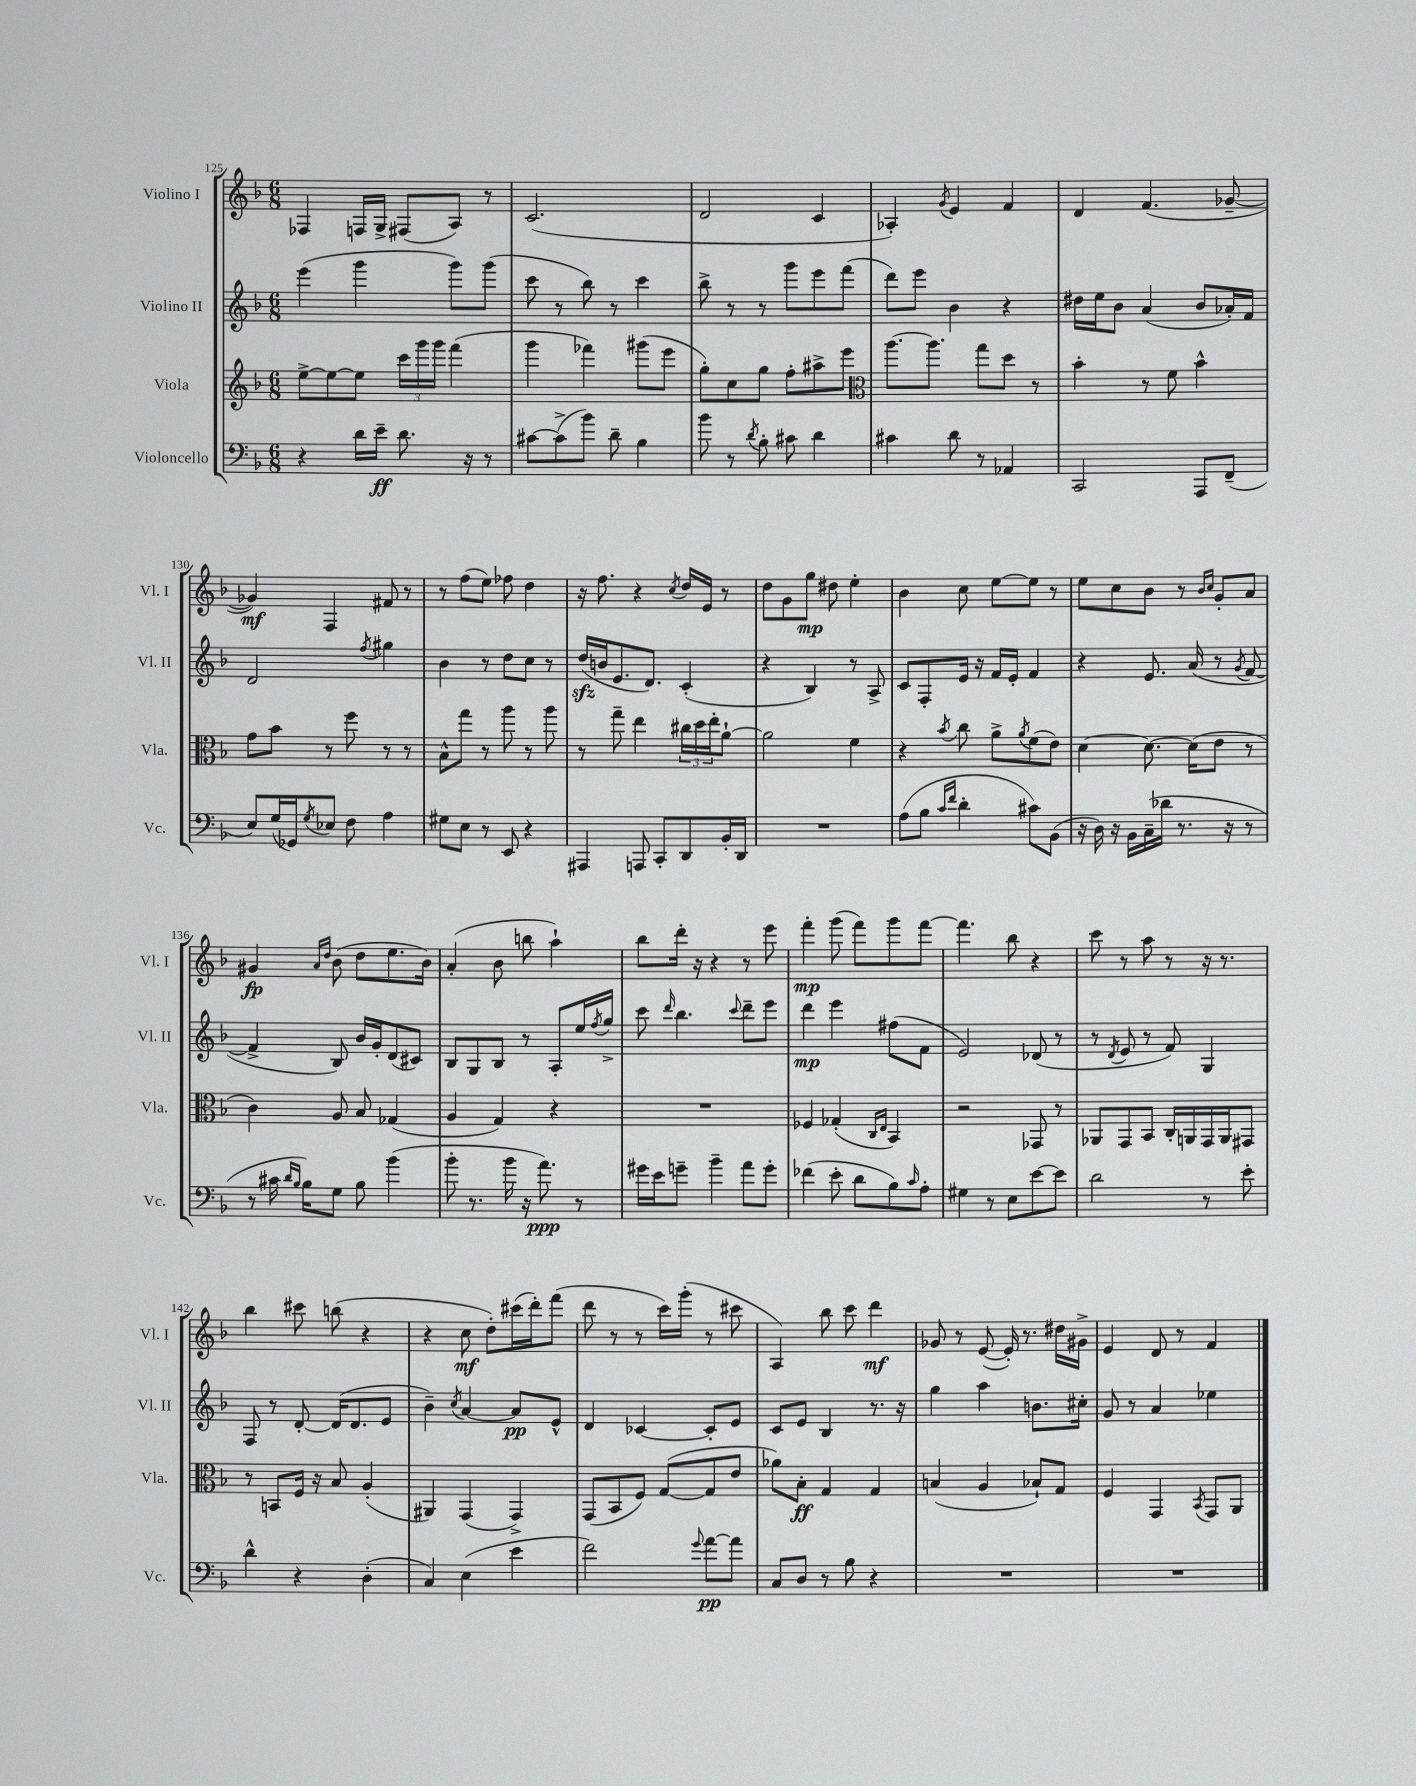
<<
\new StaffGroup <<
\new Staff = "s0" \with { instrumentName = "Violino I" shortInstrumentName = "Vl. I" } {
    \clef treble \key f \major \numericTimeSignature \time 6/8
    fes4 f16 g16-> fis8( a8) r8 |
    c'2.( |
    d'2 c'4 |
    aes4-.) \acciaccatura { g'8 } e'4 f'4 |
    d'4 f'4.( ges'8~-- |
    ges'4\mf) f4 fis'8 r8 |
    r8 f''8( e''8) fes''8 d''4 |
    r16 f''8. r4 \acciaccatura { c''8 } d''16 e'16 r8 |
    d''8 g'8 g''8\mp dis''8 e''4-. |
    bes'4 c''8 e''8~ e''8 r8 |
    e''8 c''8 bes'8 r8 \grace { bes'16 c''16 } g'8-. a'8 |
    gis'4\fp \grace { a'16 d''16 } bes'8( d''8 e''8. bes'16) |
    a'4-.( bes'8 b''8 a''4-!) |
    bes''8 d'''16-. r16 r4 r8 e'''8 |
    f'''4-.\mp g'''8( f'''8) g'''8 f'''8~ |
    f'''4. bes''8 r4 |
    c'''8 r8 a''8 r8 r16 r8. |
    bes''4 cis'''8 b''8( r4 |
    r4 c''8\mf d''8-.) cis'''16( d'''16-.) f'''8( |
    d'''8 r8 r8 c'''16) g'''16-.( r8 cis'''8 |
    a4) bes''8 c'''8 d'''4\mf |
    ges'8 r8 e'8~( e'16-.) r8. dis''16 gis'16-> |
    e'4 d'8 r8 f'4 \bar "|." |
}
\new Staff = "s1" \with { instrumentName = "Violino II" shortInstrumentName = "Vl. II" } {
    \clef treble \key f \major \numericTimeSignature \time 6/8
    e'''4( g'''4 g'''8) g'''8( |
    c'''8 r8 bes''8) r8 c'''4 |
    bes''8-> r8 r8 g'''8 e'''8 f'''8( |
    d'''8) e'''8 bes'4 r4 |
    dis''16 e''16 bes'8 a'4( bes'8 aes'16-.) f'16 |
    d'2 \acciaccatura { f''8 } gis''4 |
    bes'4 r8 d''8 c''8 r8 |
    d''16\sfz( b'16 e'8. d'8.) c'4-.( |
    r4 bes4) r8 a8-> |
    c'8 f8-. e'16 r16 f'16 e'16-. f'4 |
    r4 e'8. a'16( r8 \acciaccatura { g'8 } f'8~ |
    f'4-> bes8) bes'16 g'16-. d'8( cis'8) |
    bes8 g8 bes8 r8 a8-. e''16 \acciaccatura { f''8 } g''16-> |
    c'''8 \grace { d'''16 } bes''4. \appoggiatura { c'''8 } d'''8-- e'''8 |
    d'''4\mp e'''4 fis''8( f'8 |
    e'2) des'8( r8 |
    r8 \acciaccatura { d'8 } e'8 r8 f'8) g4 |
    f8 r8 d'8~-. d'16( d'8. e'8 |
    bes'4--) \acciaccatura { c''8 } a'4~ a'8\pp e'8-^ |
    d'4 ces'4~ ces'8-. e'8 |
    c'8 e'8 bes4 r8. r16 |
    g''4 a''4 b'8. cis''16-. |
    g'8 r8 a'4 ees''4 \bar "|." |
}
\new Staff = "s2" \with { instrumentName = "Viola" shortInstrumentName = "Vla." } {
    \clef treble \key f \major \numericTimeSignature \time 6/8
    e''8~-> e''8~ e''8 \tuplet 3/2 { c'''16 g'''16 g'''16 } f'''4( |
    g'''4 fes'''4) gis'''8( e'''8 |
    g''8-.) c''8 g''8 f''8-. ais''8-> e'''8 |
    \clef alto a''8.~ a''8. g''8 d''8 r8 |
    bes'4-. r8 f'8 bes'4-^ |
    g'8 bes'8 r8 f''8 r8 r8 |
    bes8-^ g''8 r8 a''8 r8 a''8 |
    r8 g''8-- e''4 \tuplet 3/2 { cis''16 d''16 e''16-. } a'8~-! |
    a'2 f'4 |
    r4 \acciaccatura { bes'8 } c''8 a'8-> \acciaccatura { a'8 } f'8( e'8) |
    d'4~ d'8.~ d'16( e'8 r8 |
    c'4) a8 bes8 ges4( |
    a4 g4) r4 |
    R2. |
    fes4 ges4-.( \grace { c16 e16 } bes,4) |
    r2 ges,8 r8 |
    aes,8 g,8 bes,8 c16-. a,16 g,16 a,16 gis,8 |
    r8 b,8 f16 r16 bes8 a4-.( |
    ais,4) g,4( g,4->) |
    g,8( bes,8 f8) g8~( g8 e'8 |
    aes'8) bes8-.\ff g4 g4 |
    b4( a4 bes8-!) g8 |
    f4 g,4 \acciaccatura { bes,8 } g,8 a,8 \bar "|." |
}
\new Staff = "s3" \with { instrumentName = "Violoncello" shortInstrumentName = "Vc." } {
    \clef bass \key f \major \numericTimeSignature \time 6/8
    r4 d'16 e'16--\ff d'8. r16 r8 |
    cis'8~ cis'8->( bes'8) d'8-- bes4 |
    bes'8 r8 \acciaccatura { d'8 } bes8-. cis'8 d'4 |
    cis'4 d'8 r8 aes,4 |
    c,2 a,,8 f,8--( |
    e8) g16( ges,16) \acciaccatura { g8 } ees8 f8 a4 |
    gis8 e8 r8 e,8 r4 |
    ais,,4 a,,8 c,8-. d,8 bes,16-. d,16 |
    R2. |
    a8( bes8 \grace { c'16 f'16 } d'4-. cis'8) bes,8( |
    r16 d16) r16 bes,16 c16--( des'16 r8. r16 r8 |
    r8 cis'16 \grace { d'16 bes16 } bes16) g8 bes8 bes'4( |
    bes'8-. r8. bes'16 r16 a'8.\ppp) r8 |
    gis'16 e'16 g'8-- bes'4-- a'8 g'8-. |
    fes'4( e'8-. d'8 bes8) \grace { c'16 } a8-. |
    gis4 r8 e8 e'8~ e'8 |
    d'2 r8 e'8-. |
    d'4-^ r4 d4-.( |
    c4) e4( e'4 |
    f'2) \appoggiatura { g'8 } a'8~\pp a'8 |
    c8 d8 r8 bes8 r4 |
    R2. |
    R2. \bar "|." |
}
>>
>>
\layout { \context { \Score currentBarNumber = #125 } }
